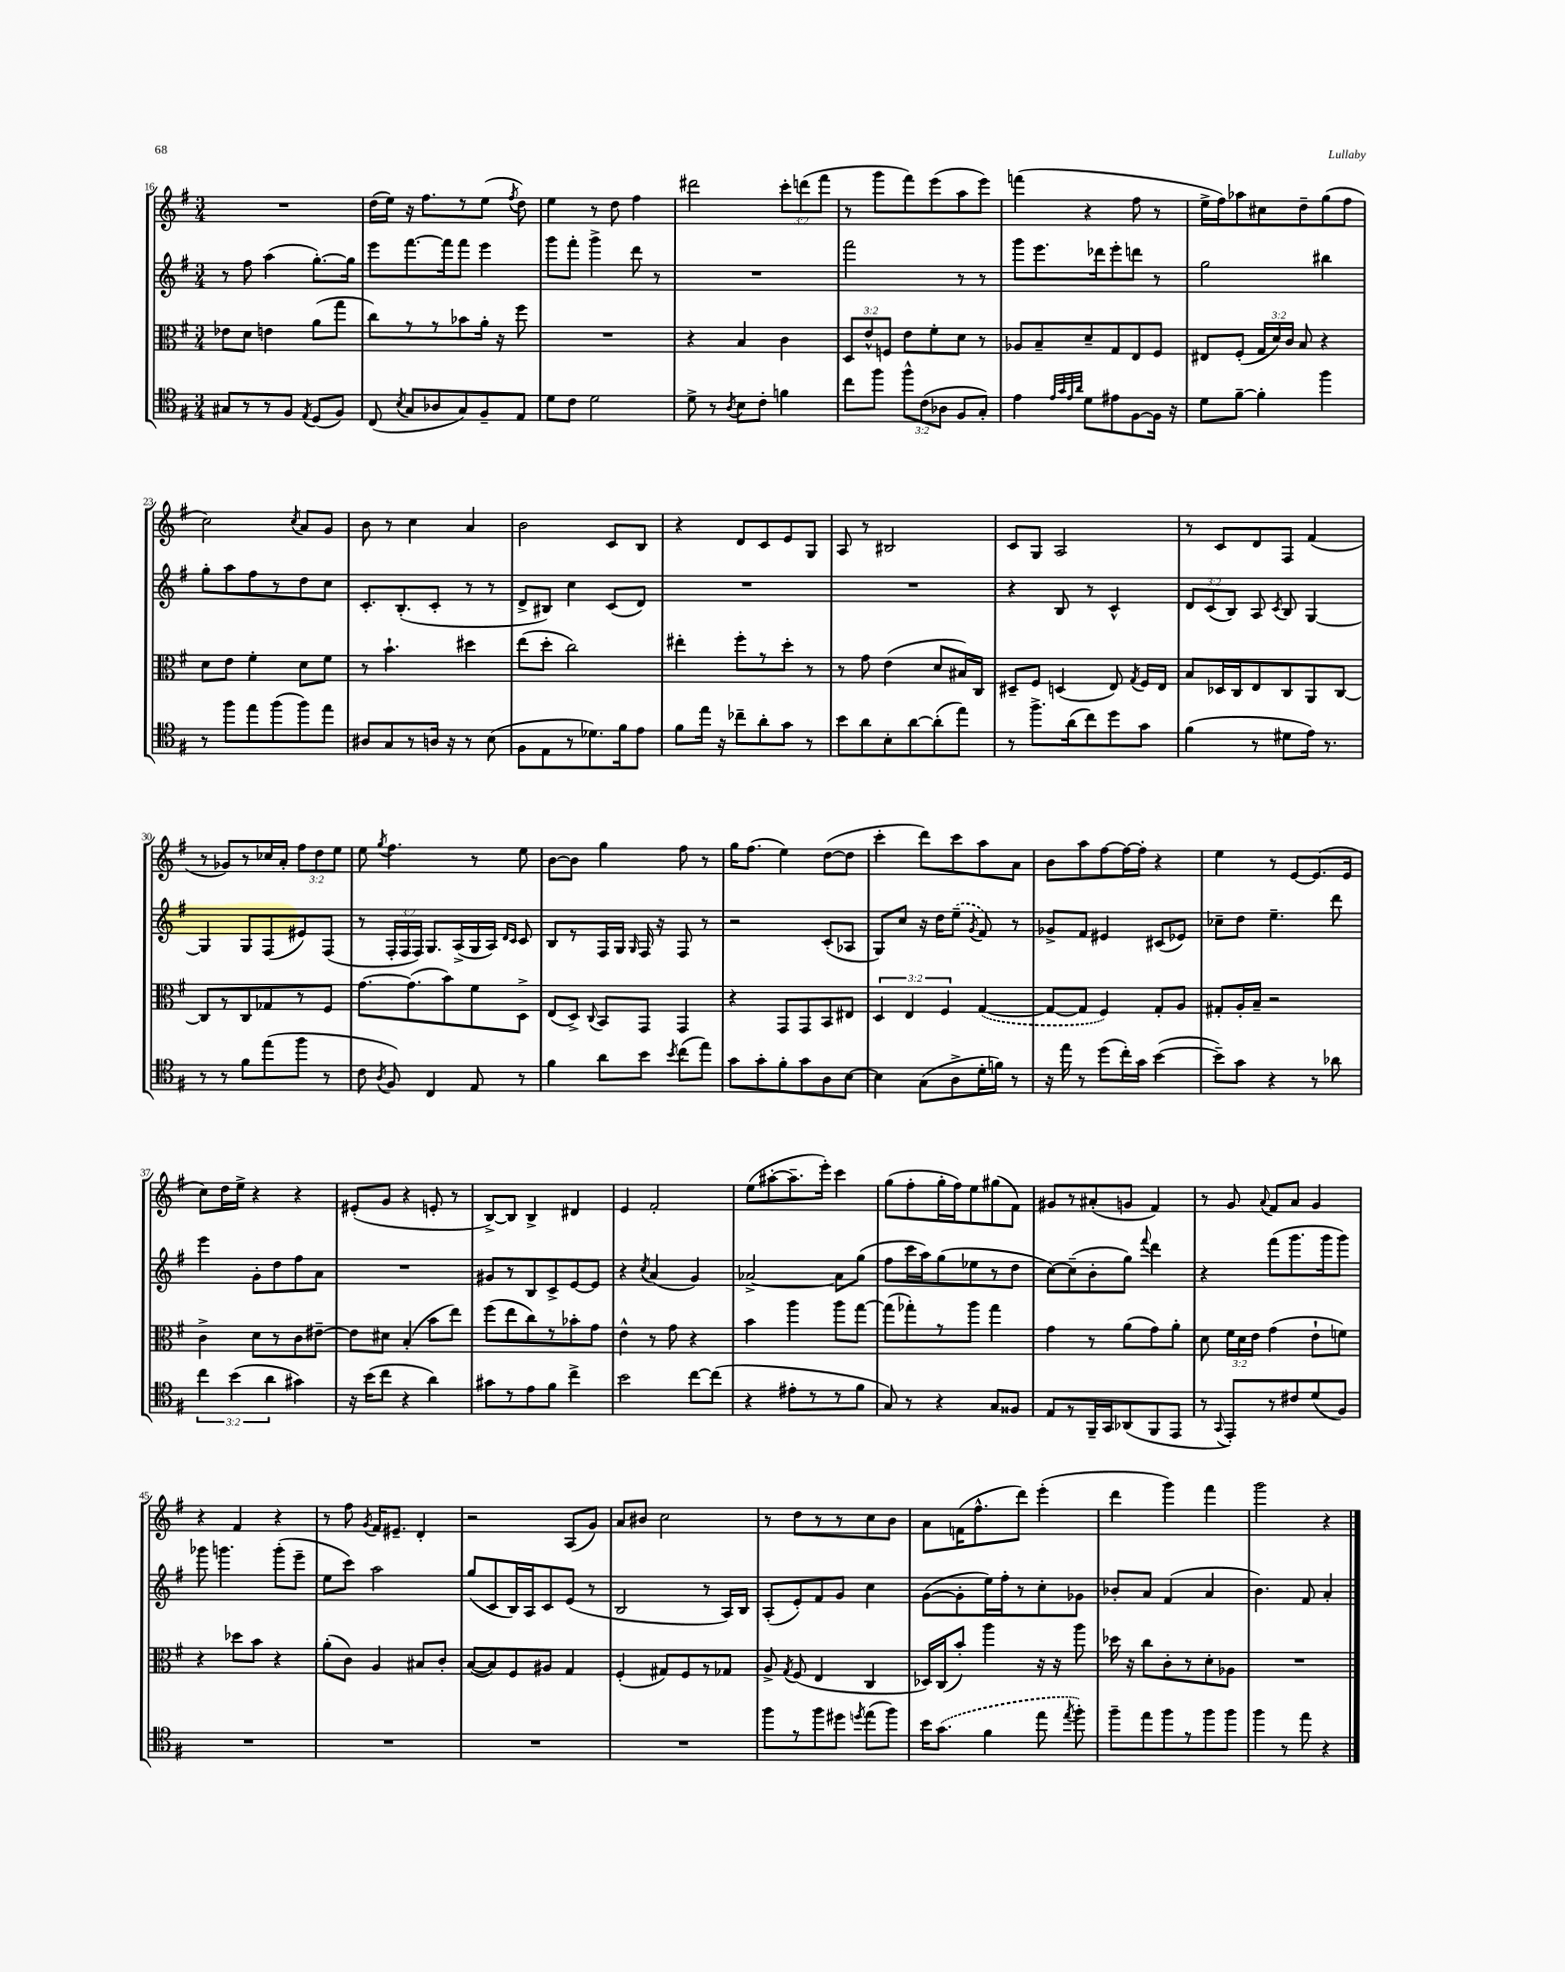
<<
\new StaffGroup <<
\new Staff = "s0" {
    \clef treble \key g \major \numericTimeSignature \time 3/4 \override Staff.TupletNumber.text = #tuplet-number::calc-fraction-text
    \autoBeamOff R2. |
    d''16[( e''16]) r16 fis''8.[ r8 e''8]( \acciaccatura { fis''8 } d''8) |
    e''4 r8 d''8 fis''4 |
    dis'''2 \tuplet 3/2 { c'''8[-. d'''8( fis'''8] } |
    r8 g'''8[ fis'''8) e'''8( a''8 e'''8]) |
    f'''4( r4 fis''8 r8 |
    e''16[-> fis''16) aes''8 cis''8 d''8-- g''8( fis''8] |
    c''2) \acciaccatura { c''8 } a'8[ g'8] |
    b'8 r8 c''4 a'4 |
    b'2 c'8[ b8] |
    r4 d'8[ c'8 e'8 g8] |
    a8 r8 bis2 |
    c'8[ g8] a2 |
    r8 c'8[ d'8 fis8] fis'4( |
    r8 ges'8[) r8 ces''16 a'16]-. \tuplet 3/2 { fis''8[ d''8 e''8] } |
    e''8 \acciaccatura { g''8 } fis''4. r8 e''8 |
    b'8[~ b'8] g''4 fis''8 r8 |
    g''16[ fis''8.]( e''4) d''8[~( d''8] |
    c'''4-. d'''8[) c'''8 a''8 a'8] |
    b'8[ a''8 fis''8~ fis''16~ fis''16]-. r4 |
    e''4 r8 e'8[~ e'8.( e'16] |
    c''8[) d''16 e''16]-> r4 r4 |
    eis'8[-.( g'8] r4 e'8-. r8 |
    b8[~->) b8] b4-> dis'4 |
    e'4 fis'2-. |
    e''8[( ais''8~-. ais''8.-- e'''16]-.) c'''4 |
    g''8[( fis''8-. g''16-. fis''16) e''8 gis''8( fis'8]) |
    gis'8[ r8 ais'8-.( g'8] fis'4) |
    r8 g'8 \appoggiatura { a'8 } fis'8[ a'8] g'4 |
    r4 fis'4 r4 |
    r8 fis''8 \acciaccatura { g'8 } fis'16[ eis'8.]-- d'4-. |
    r2 a8[( g'8]) |
    a'8[ bis'8] c''2 |
    r8 d''8[ r8 r8 c''8 b'8] |
    a'8[ f'16( fis''8.-^ d'''8]) e'''4-.( |
    d'''4 g'''4) fis'''4 |
    g'''2 r4 \bar "|." |
}
\new Staff = "s1" {
    \clef treble \key g \major \numericTimeSignature \time 3/4 \override Staff.TupletNumber.text = #tuplet-number::calc-fraction-text
    \autoBeamOff r8 fis''8 a''4( g''8.[~-.) g''16] |
    e'''8[ fis'''8.~ fis'''16 fis'''8] e'''4 |
    g'''8[ fis'''8]-. g'''4-> d'''8 r8 |
    R2. |
    fis'''2 r8 r8 |
    g'''8[ e'''8. des'''16 e'''8-. d'''8] r8 |
    g''2 bis''4 |
    g''8[-. a''8 fis''8 r8 d''8 c''8] |
    c'8.[-. b8.-.( c'8]-. r8 r8 |
    d'8[-> bis8]) c''4 c'8[( d'8]) |
    R2. |
    R2. |
    r4 b8 r8 c'4-^ |
    \tuplet 3/2 { d'8[ c'8( b8]) } a8 \acciaccatura { c'8 } b8 g4~ |
    g4 g8[ fis8( eis'8) fis8]( |
    r8 \tuplet 3/2 { fis16[-. fis16 fis16]) } g8.[ a16->( g16 a16]) \grace { d'16[ c'16] } c'8 |
    b8[ r8 fis16 g16] \grace { g16 } fis16 r16 fis8 r8 |
    r2 c'8[-.( aes8] |
    g8[) c''8] r16 d''16[ \once \slurDashed e''8]--( \acciaccatura { g'8 } fis'8) r8 |
    ges'8[-> fis'8] eis'4 cis'8[( ees'8]) |
    ces''8[-- d''8] e''4.-- d'''8 |
    e'''4 g'8[-. d''8 fis''8 a'8] |
    R2. |
    gis'8[ r8 b8 c'8-> e'8~ e'8] |
    r4 \acciaccatura { c''8 } a'4( g'4) |
    aes'2~-> aes'8[ g''8]( |
    fis''8[ c'''16 a''16) g''8( ees''8 r8 d''8] |
    c''8[~) c''8--( b'8-. g''8]) \appoggiatura { fis'''8 } d'''4 |
    r4 fis'''8[( g'''8. g'''16 g'''8]) |
    ges'''8 g'''4. g'''8[-.( e'''8]-- |
    e''8[ c'''8]) a''2 |
    g''8[( c'8 b16) a16 c'8 e'8]( r8 |
    b2 r8 a16[) b16] |
    a8[-.( e'8-.) fis'8 g'8] c''4 |
    g'8[~( g'8-. e''16) fis''16-. r8 c''8-. ges'8] |
    bes'8[-. a'8] fis'4( a'4 |
    b'4.) fis'8 a'4-. \bar "|." |
}
\new Staff = "s2" {
    \clef alto \key g \major \numericTimeSignature \time 3/4 \override Staff.TupletNumber.text = #tuplet-number::calc-fraction-text
    \autoBeamOff ees'8[ d'8] e'4 a'8[( g''8] |
    c''8[) r8 r8 bes'8 a'16]-. r16 fis''8 |
    R2. |
    r4 b4 c'4 |
    \tuplet 3/2 { d8[ e'8-^ f8] } e'8[ fis'8-. d'8] r8 |
    aes8[ b8-- d'8-- g8 e8 fis8] |
    eis8[ fis8]-.( \tuplet 3/2 { g16[ d'16) c'16] } b8 r4 |
    d'8[ e'8] fis'4-. d'8[ fis'8] |
    r8 b'4.-! dis''4 |
    e''8[( d''8]-. c''2) |
    eis''4-. fis''8[-. r8 d''8]-. r8 |
    r8 g'8 e'4( d'8[ bis16) c16] |
    dis8[-- fis8] d4( e8) \acciaccatura { g8 } fis16[ e16] |
    b8[ des16 c16 e8 c8 a,8 c8]~ |
    c8[ r8 c8 ges8 r8 fis8] |
    g'8.[~ g'8.( b'8) fis'8 d8]-> |
    e8[( d8]->) \appoggiatura { c8 } b,8[ g,8] g,4 |
    r4 g,8[ g,8 b,8 eis8] |
    \tuplet 3/2 { d4 e4 fis4 } \once \slurDashed g4~( |
    g8[~ g8] fis4) g8[-. a8] |
    gis8[-. a16-. b16]-- r2 |
    c'4-> d'8[ r8 c'8 eis'8]~-- |
    eis'8[ dis'8] b4-.( b'8[ e''8]) |
    fis''8[( e''8 c''8) r8 bes'8-. g'8] |
    e'4-^ r8 g'8 r4 |
    b'4 a''4 a''8[ g''8]~ |
    g''8[( ges''8-.) r8 a''8] ges''4 |
    g'4 r8 a'8[( g'8) a'8]-. |
    d'8 \tuplet 3/2 { fis'16[ d'16 e'16] } g'4( e'8[-! f'8]) |
    r4 des''8[ b'8] r4 |
    a'8[-.( c'8]) a4 bis8[ c'8]-. |
    b8[~( b8) fis8 ais8] g4 |
    fis4-.( gis8[) fis8 r8 ges8] |
    a8-> \acciaccatura { g8 } fis8( e4 c4 |
    des16[) c16( b'8]-.) a''4 r16 r16 a''8 |
    des''16 r16 c''8[ c'8-. r8 d'8-. aes8] |
    R2. \bar "|." |
}
\new Staff = "s3" {
    \clef tenor \key g \major \numericTimeSignature \time 3/4 \override Staff.TupletNumber.text = #tuplet-number::calc-fraction-text
    \autoBeamOff gis8[ r8 r8 fis8] \acciaccatura { e8 } d8[( fis8]) |
    c8( \acciaccatura { b8 } g8[ aes8 g8) fis8-- e8] |
    d'8[ c'8] d'2 |
    d'8-> r8 \acciaccatura { a8 } b8[ c'8]-. f'4 |
    c''8[ fis''8] \tuplet 3/2 { fis''8[-^ c'8( aes8] } fis8[ g8]-.) |
    e'4 \grace { e'32[ g'32 e'32 a'32] } d'8[ eis'8 fis8~ fis16] r16 |
    d'8[ fis'8]~-- fis'4-. fis''4 |
    r8 fis''8[ e''8 fis''8( fis''8) e''8] |
    ais8[ g8 r8 a16] r16 r8 b8( |
    fis8[ e8 r8 des'8.) fis'16 e'8] |
    fis'8[ e''16] r16 ces''8[-- a'8-. g'8] r8 |
    b'8[ a'8 b8-. a'8~ a'8-.( e''8]) |
    r8 fis''8.[-> a'16( c''8) d''8 g'8] |
    fis'4( r8 dis'8[ e'16]) r8. |
    r8 r8 fis'8[ e''8( fis''8] r8 |
    c'8 \acciaccatura { a8 } fis8) c4 e8 r8 |
    fis'4 a'8[ b'8] \acciaccatura { b'8 } c''8[( e''8]) |
    g'8[ g'8-. fis'8-. g'8 a8 b8]~ |
    b4 g8[( a8-> d'16-. f'16]) r8 |
    r16 e''16 r8 d''8[( c''16-.) g'16] b'4~( |
    b'8[--) g'8] r4 r8 aes'8 |
    \tuplet 3/2 { c''4 b'4( a'4 } gis'4) |
    r16 b'16[( c''8] r4 a'4) |
    gis'8[ r8 e'8 fis'8] c''4-> |
    b'2 c''8[~ c''8]( |
    r4 eis'8[-. r8 r8 fis'8] |
    g8) r8 r4 g8[ fisis8] |
    e8[ r8 fis,16-- g,16 aes,8( fis,8 e,8] |
    r8 \appoggiatura { g,8 } e,8[-.) r8 cis'8 d'8( fis8]) |
    R2. |
    R2. |
    R2. |
    R2. |
    fis''8[ r8 fis''8 dis''8] \acciaccatura { d''8 } e''8[( fis''8]) |
    b'16[ \once \slurDashed g'8.]( fis'4 e''8 \acciaccatura { e''8 } fis''8-.) |
    fis''8[-- e''8 fis''8 r8 fis''8 fis''8] |
    fis''4 r8 e''8 r4 \bar "|." |
}
>>
>>
\layout { \context { \Score currentBarNumber = #16 } }
